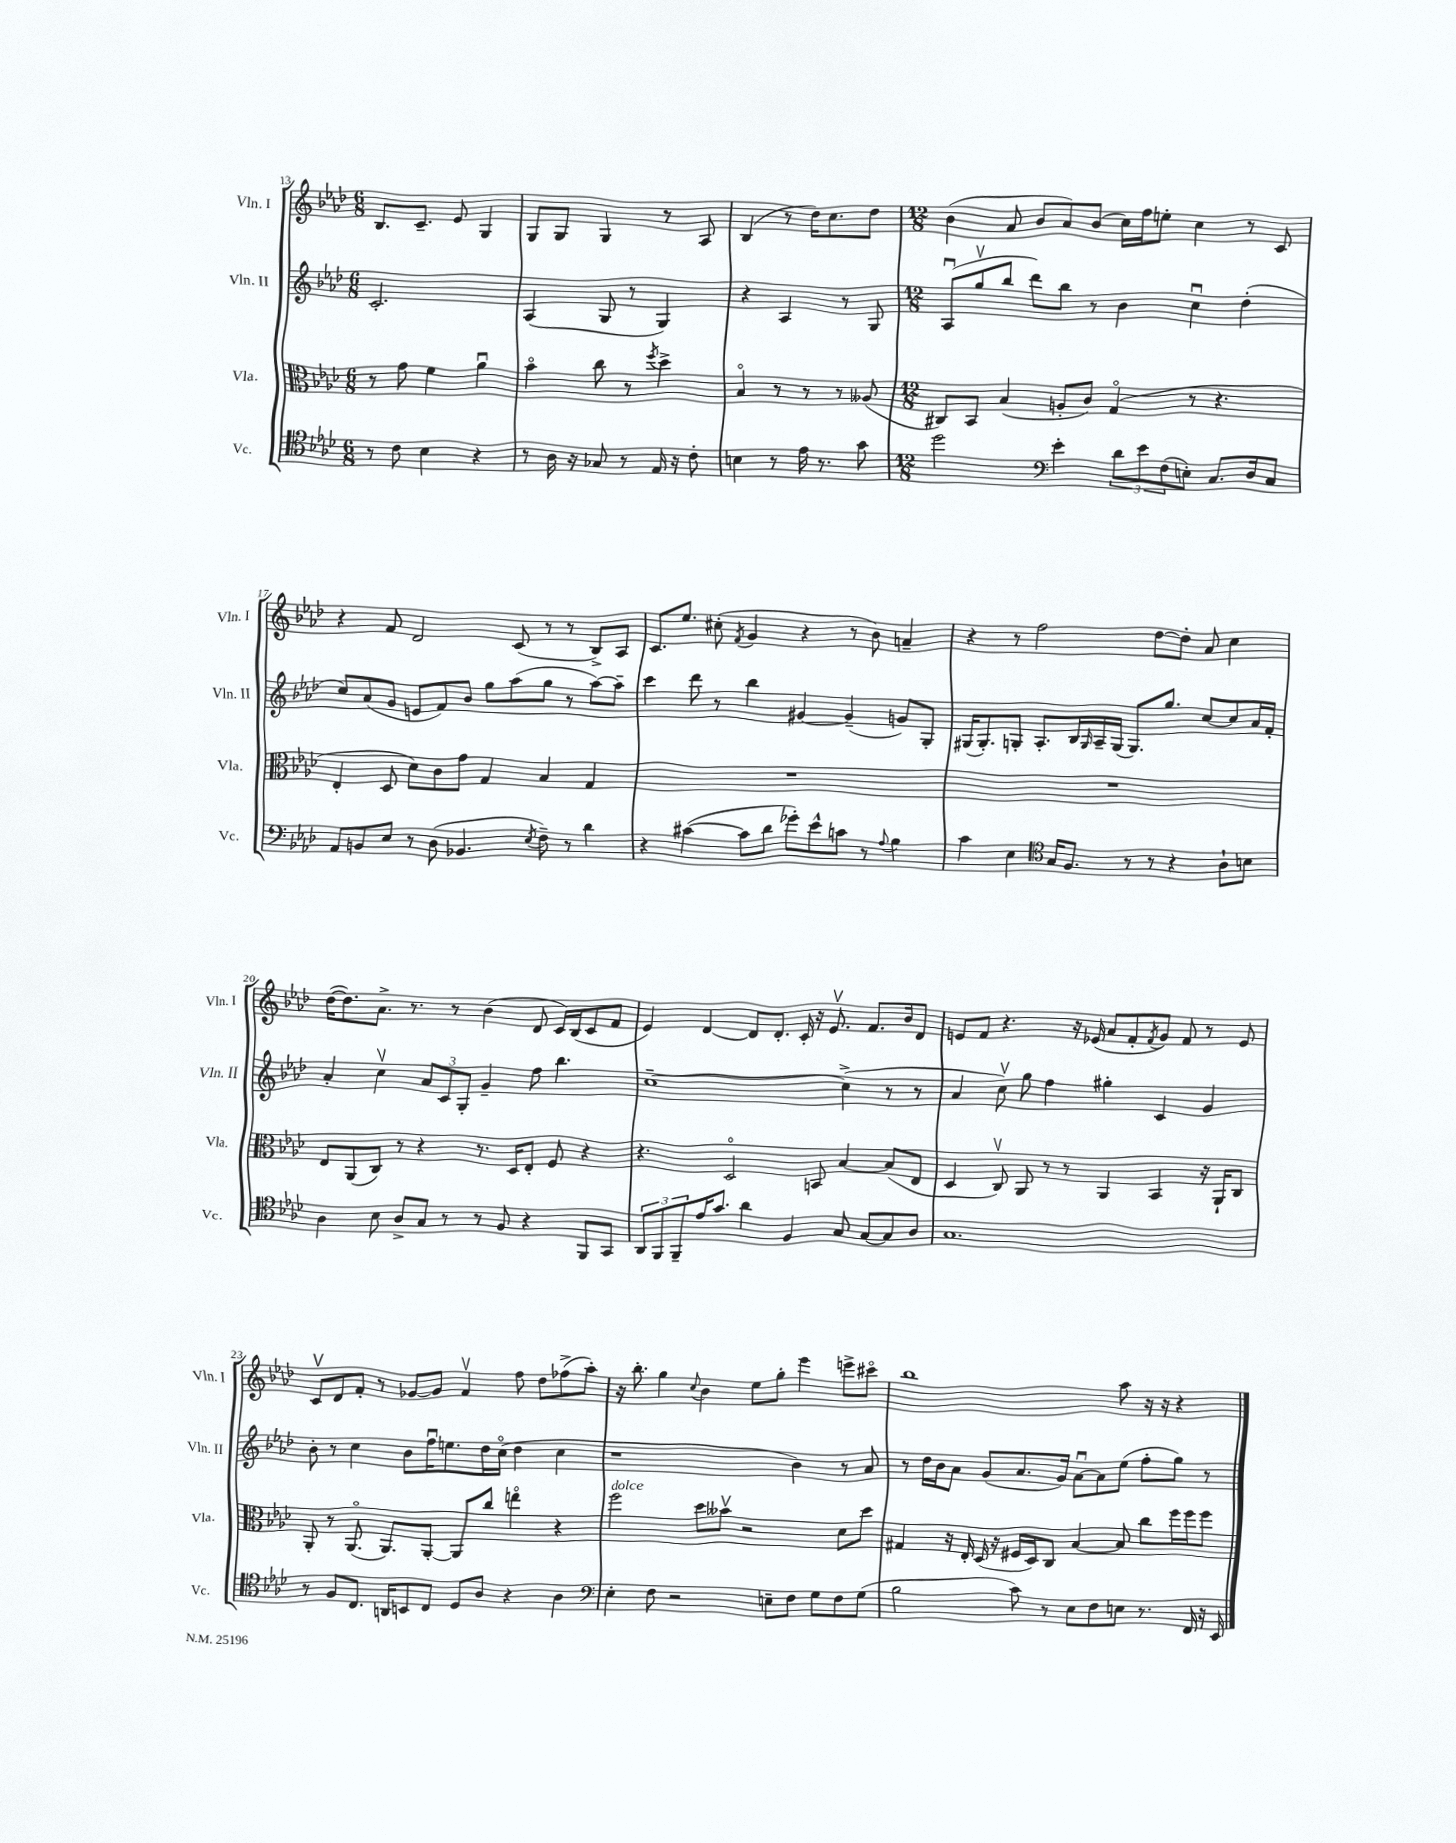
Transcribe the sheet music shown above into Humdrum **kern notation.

**kern	**kern	**kern	**kern
*staff4	*staff3	*staff2	*staff1
*clefC4	*clefC3	*clefG2	*clefG2
*k[b-e-a-d-]	*k[b-e-a-d-]	*k[b-e-a-d-]	*k[b-e-a-d-]
*M6/8	*M6/8	*M6/8	*M6/8
8r	8r	2.c'	8.B-
8c	8g	.	.
.	.	.	8.c~
4B-	4f	.	.
.	.	.	8e-
4r	4a-u	.	4G
=	=	=	=
8r	4b-o	(4A-	8G
16A-	.	.	8G
16r	.	.	.
8G-	8cc	8G	4G
8r	8r	8r	.
.	8qff	.	.
16E-	4dd-^	4G)	8r
16r	.	.	.
8c'	.	.	8A-
=	=	=	=
4B	4B-o	4r	(4B-
8r	8r	4A-	8r
16e-	8r	.	16dd-)
8.r	.	.	8.cc
.	8r	8r	.
8g	(8A--	8G	8dd-
=	=	=	=
*M12/8	*M12/8	*M12/8	*M12/8
2dd-	8C#)	(8A-u	(4b-
.	8BB-	8ggv	.
.	(4B-	8bb-	8a-
.	.	8ddd-)	8b-
*clefF4	*	*	*
4e-'	8A'	8bb-	8a-)
.	8c)	8r	(8b-
12d-	(4Go	4b-	16cc)
.	.	.	16ff
12e-	.	.	.
.	.	.	8ee'
(12F	.	.	.
8E')	8r	4ccu	4cc
8.C	4.r	.	.
.	.	(4dd-'	8r
16D-	.	.	.
8C	.	.	8c
=	=	=	=
8AA-	4E-'	8cc)	4r
8BB	.	(8a-	.
8E-	8D-	8g	8f
8r	8d-)	8e	2d-
(8D-	8c	8f)	.
4.BB-	8g	8b-	.
.	4G	8gg	.
.	.	(8aa-	(8c
8qE-	.	.	.
8F~)	4B-	8gg	8r
8r	.	8r	8r
4d-	4G	[8aa-)	8B-^)
.	.	8aa-~]	8A-
=	=	=	=
4r	1.r	4ccc	8.c
.	.	.	8.ee-
([4c#	.	8ddd-	.
.	.	8r	(8cc#'
.	.	.	8qf
8c#]	.	4bb-	4g
8d-	.	.	.
8g-')	.	[4g#	4r
8e-^^	.	.	.
8c	.	(4g#~]	8r
8r	.	.	8b-)
8qqA-	.	.	.
4B-	.	8g)	4a~
.	.	8G'	.
=	=	=	=
4c	1.r	(16G#	4r
.	.	8.G#')	.
4E-	.	8G'	8r
.	.	8.A-'	2ff
*clefC4	*	*	*
16G	.	.	.
8.F	.	16B-	.
.	.	16qqG	.
.	.	16A-~	.
.	.	(16G	.
8r	.	8.G)	.
8r	.	.	[8dd-
.	.	8.gg	.
4r	.	.	8dd-']
.	.	[8cc	8a-
8A-`	.	8cc]	4cc
8B	.	16a-	.
.	.	16f'	.
=	=	=	=
4A-	8E-	4a-'	([16dd-
.	.	.	8.dd-])
.	(8AA-	.	.
8B-	8C)	4ccv	8.a-^
8A-^	8r	.	.
.	.	.	8.r
8G	4r	12a-	.
.	.	12c	.
8r	.	.	8r
.	.	12G'	.
8r	8.r	4g~	(4b-
8F	.	.	.
.	16D-	.	.
4r	8E-'	8ff	8d-
.	8F	4.bb-	16c)
.	.	.	(16B-
8FF	4r	.	8c
8GG	.	.	8f
=	=	=	=
12AA-	4.r	[1cc~	4e-)
12FF	.	.	.
12FF~	.	.	.
16e-	.	.	[4d-
8.g	.	.	.
.	2D-o	.	.
4a-	.	.	8d-]
.	.	.	8.d-'
4F	.	.	.
.	.	.	16c'
.	8BB	.	16r
.	.	.	8.e-v
8G	[4B-	(4cc^]	.
[8G	.	.	8.f
8G]	(8B-]	8r	.
.	.	.	16b-
8A-	8E-	8r	8d-
=	=	=	=
1.G	4D-	4a-	8e
.	.	.	8f
.	8Cv)	8ccv)	4.r
.	8AA-	8gg	.
.	8r	4ff	.
.	8r	.	16r
.	.	.	(16e-
.	4AA-	4gg#'	8a-
.	.	.	8f'
.	.	.	8qf
.	4BB-	4c	8g)
.	.	.	8f
.	16r	4g	8r
.	16AA-`	.	.
.	8C	.	8e-
=	=	=	=
8r	8AA-'	8b-'	8cv
8F	8r	8r	8d-
8.C	(8.AA-o	4cc	8f'
.	.	.	8r
16AA	8.AA-)	.	.
8BB	.	8b-	[8g-
8C	[8AA-'	16ffu	8g-]
.	.	8.ee	.
8D-	8AA-]	.	4fv
8A-	8cc	16dd-	.
.	.	(16cco	.
4r	4eeo	4dd-	8ff
.	.	.	8dd-
4A-	4r	4cc	(8ff-^
.	.	.	8aa-')
=	=	=	=
*clefF4	*	*	*
4E-'	2ff	1r	16r
.	.	.	8.bb-'
8F	.	.	4gg
2r	.	.	.
.	.	.	8qqcc
.	8dd-	.	4b-
.	8b--v	.	.
.	2r	.	8ee-
8E~	.	.	8gg'
8F	.	4b-)	4eee-
8G	.	.	.
8F	8d-	8r	8eee^
(8G	8dd-	8a-	8ccc#o
=	=	=	=
2B-	4G#	8r	1bb-
.	.	16dd-	.
.	.	16b-	.
.	16r	8a-	.
.	16E-'	.	.
.	(16D-	(8g	.
.	16r	.	.
8c)	16F#	8.a-	.
.	16D-)	.	.
8r	8C	.	.
.	.	16g)	.
8E-	[4B-	[8a-u	.
8F	.	8a-]	.
8E	8B-]	(8ee-	8aa-
8.r	8cc	8ff'	16r
.	.	.	16r
.	16ff	8gg)	4r
16FF	16ff	.	.
16r	8ff	8r	.
16EE-	.	.	.
==	==	==	==
*-	*-	*-	*-
